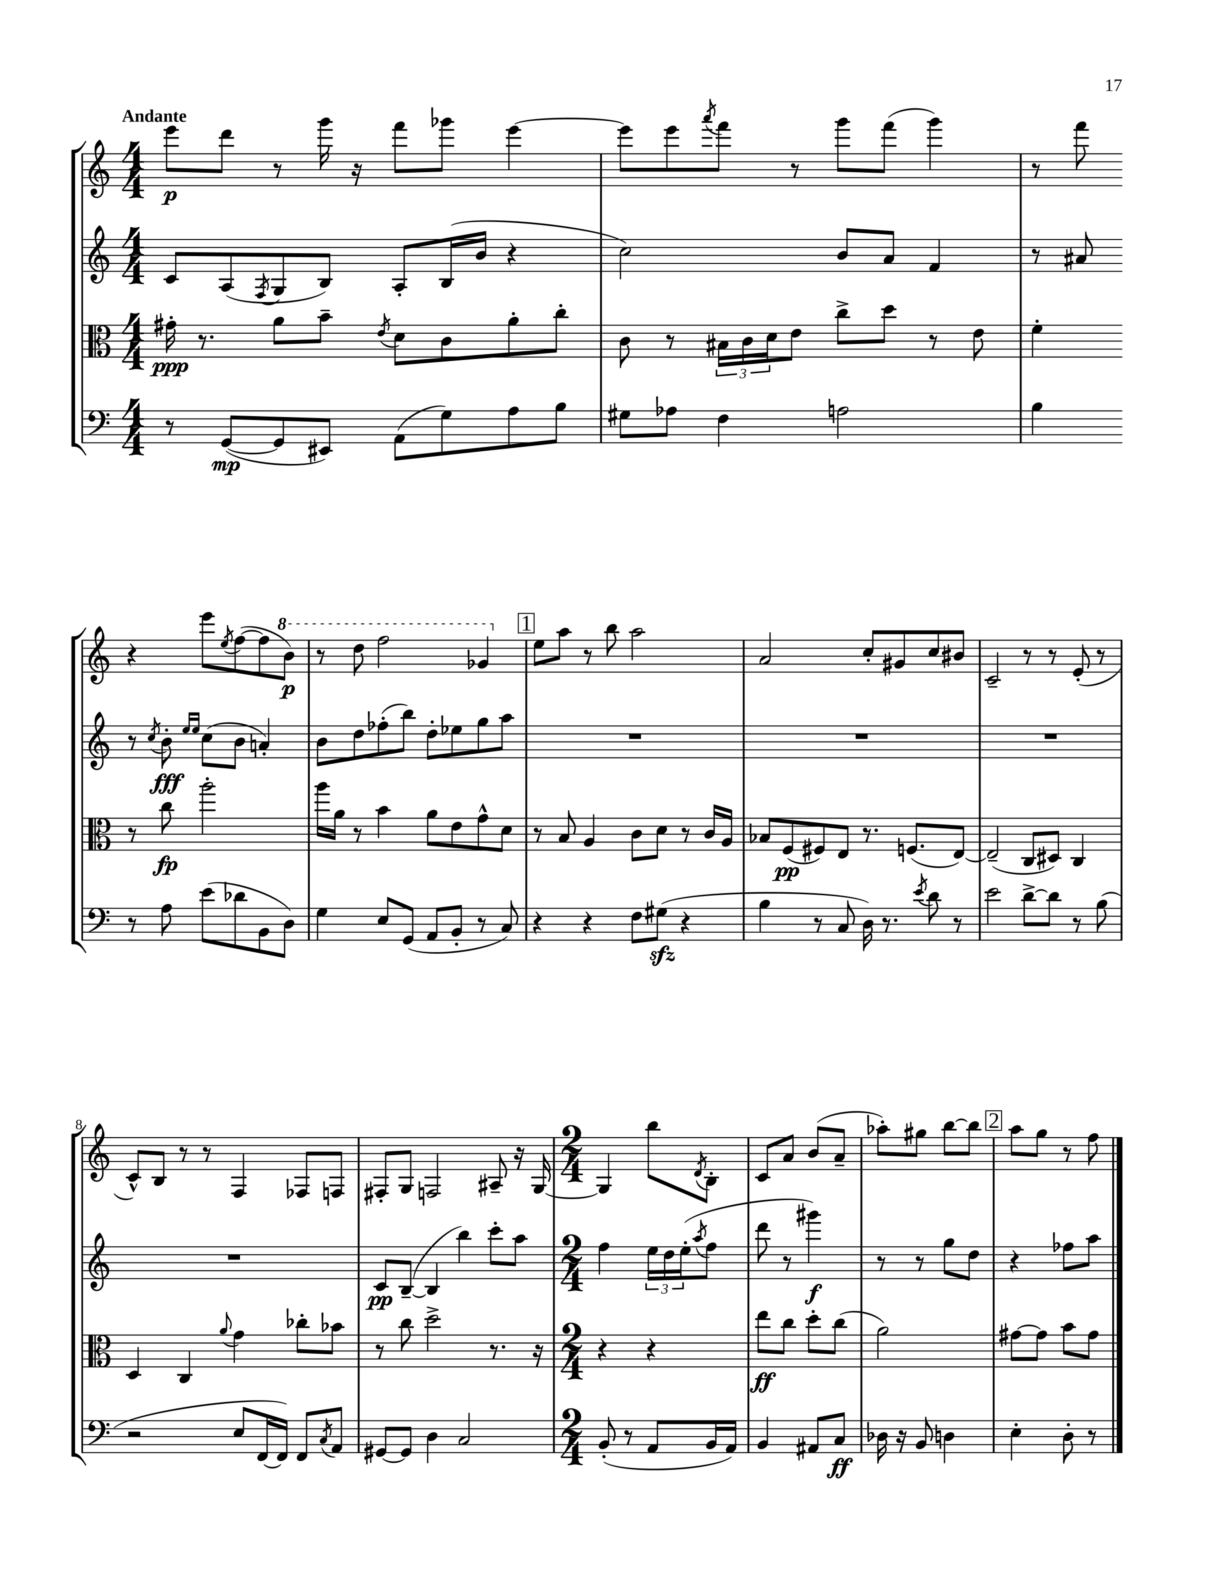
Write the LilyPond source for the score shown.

<<
\new StaffGroup <<
\new Staff = "s0" {
    \clef treble \key c \major \numericTimeSignature \time 4/4 \tempo "Andante"
    e'''8\p d'''8 r8 g'''16 r16 f'''8 ges'''8 e'''4~ |
    e'''8 e'''8 \acciaccatura { a'''8 } f'''8 r8 g'''8 f'''8( g'''4) |
    r8 f'''8 r4 e'''8 \acciaccatura { e''8 } f''8~( f''8 \ottava #1 b''8\p) |
    r8 d'''8 f'''2 ges''4 \ottava #0 |
    \mark \markup { \box "1" } e''8 a''8 r8 b''8 a''2 |
    a'2 c''8-. gis'8 c''8 bis'8 |
    c'2-- r8 r8 e'8-.( r8 |
    c'8-^) b8 r8 r8 f4 fes8 f8 |
    fis8-. g8 f2 ais8-- r16 g16~ |
    \numericTimeSignature \time 2/4 g4 b''8 \acciaccatura { d'8 } b8-. |
    c'8 a'8 b'8( a'8-- |
    aes''8-.) gis''8 b''8~ b''8 |
    \mark \markup { \box "2" } a''8 g''8 r8 f''8 \bar "|." |
}
\new Staff = "s1" {
    \clef treble \key c \major \numericTimeSignature \time 4/4
    c'8 a8( \acciaccatura { f8 } g8 b8) a8-. b16( b'16 r4 |
    c''2) b'8 a'8 f'4 |
    r8 ais'8 r8 \acciaccatura { c''8 } b'8-.\fff \grace { e''16 e''16 } c''8( b'8 a'4-.) |
    b'8 d''8 fes''8-.( b''8) d''8-. ees''8 g''8 a''8 |
    \mark \markup { \box "1" } R1 |
    R1 |
    R1 |
    R1 |
    c'8\pp b8~--( b4 b''4) c'''8-. a''8 |
    \numericTimeSignature \time 2/4 f''4 \tuplet 3/2 { e''16 d''16 e''16-.( } \acciaccatura { a''8 } f''8 |
    d'''8 r8 gis'''4\f) |
    r8 r8 g''8 d''8 |
    \mark \markup { \box "2" } r4 fes''8 a''8 \bar "|." |
}
\new Staff = "s2" {
    \clef alto \key c \major \numericTimeSignature \time 4/4
    gis'16-.\ppp r8. a'8 b'8-- \acciaccatura { e'8 } d'8 c'8 a'8-. c''8-. |
    c'8 r8 \tuplet 3/2 { bis16 c'16 d'16 } e'8 c''8-> d''8 r8 e'8 |
    f'4-. r8 c''8\fp a''2-. |
    a''16 a'16 r8 b'4 a'8 e'8 g'8-^ d'8 |
    \mark \markup { \box "1" } r8 b8 a4 c'8 d'8 r8 c'16 a16 |
    bes8 f8\pp( fis8) e8 r8. f8.( e8~) |
    e2--( c8 dis8) c4 |
    d4 c4 \appoggiatura { a'8 } g'4 ces''8-. bes'8 |
    r8 c''8 d''2-> r8. r16 |
    \numericTimeSignature \time 2/4 r4 r4 |
    e''8\ff c''8 d''8-. c''8( |
    a'2) |
    \mark \markup { \box "2" } gis'8~ gis'8 b'8 gis'8 \bar "|." |
}
\new Staff = "s3" {
    \clef bass \key c \major \numericTimeSignature \time 4/4
    r8 g,8~\mp( g,8 eis,8) a,8( g8) a8 b8 |
    gis8 aes8 f4 a2 |
    b4 r8 a8 e'8( des'8 b,8 d8) |
    g4 e8 g,8( a,8 b,8-. r8 c8) |
    \mark \markup { \box "1" } r4 r4 f8 gis8\sfz( r4 |
    b4 r8 c8 d16) r8. \acciaccatura { e'8 } d'8 r8 |
    e'2 d'8~-> d'8 r8 b8( |
    r2 e8 f,16~ f,16) f,8 \acciaccatura { c8 } a,8 |
    gis,8~ gis,8 d4 c2 |
    \numericTimeSignature \time 2/4 b,8-.( r8 a,8 b,16 a,16) |
    b,4 ais,8 c8\ff |
    des16 r16 b,8 d4 |
    \mark \markup { \box "2" } e4-. d8-. r8 \bar "|." |
}
>>
>>
